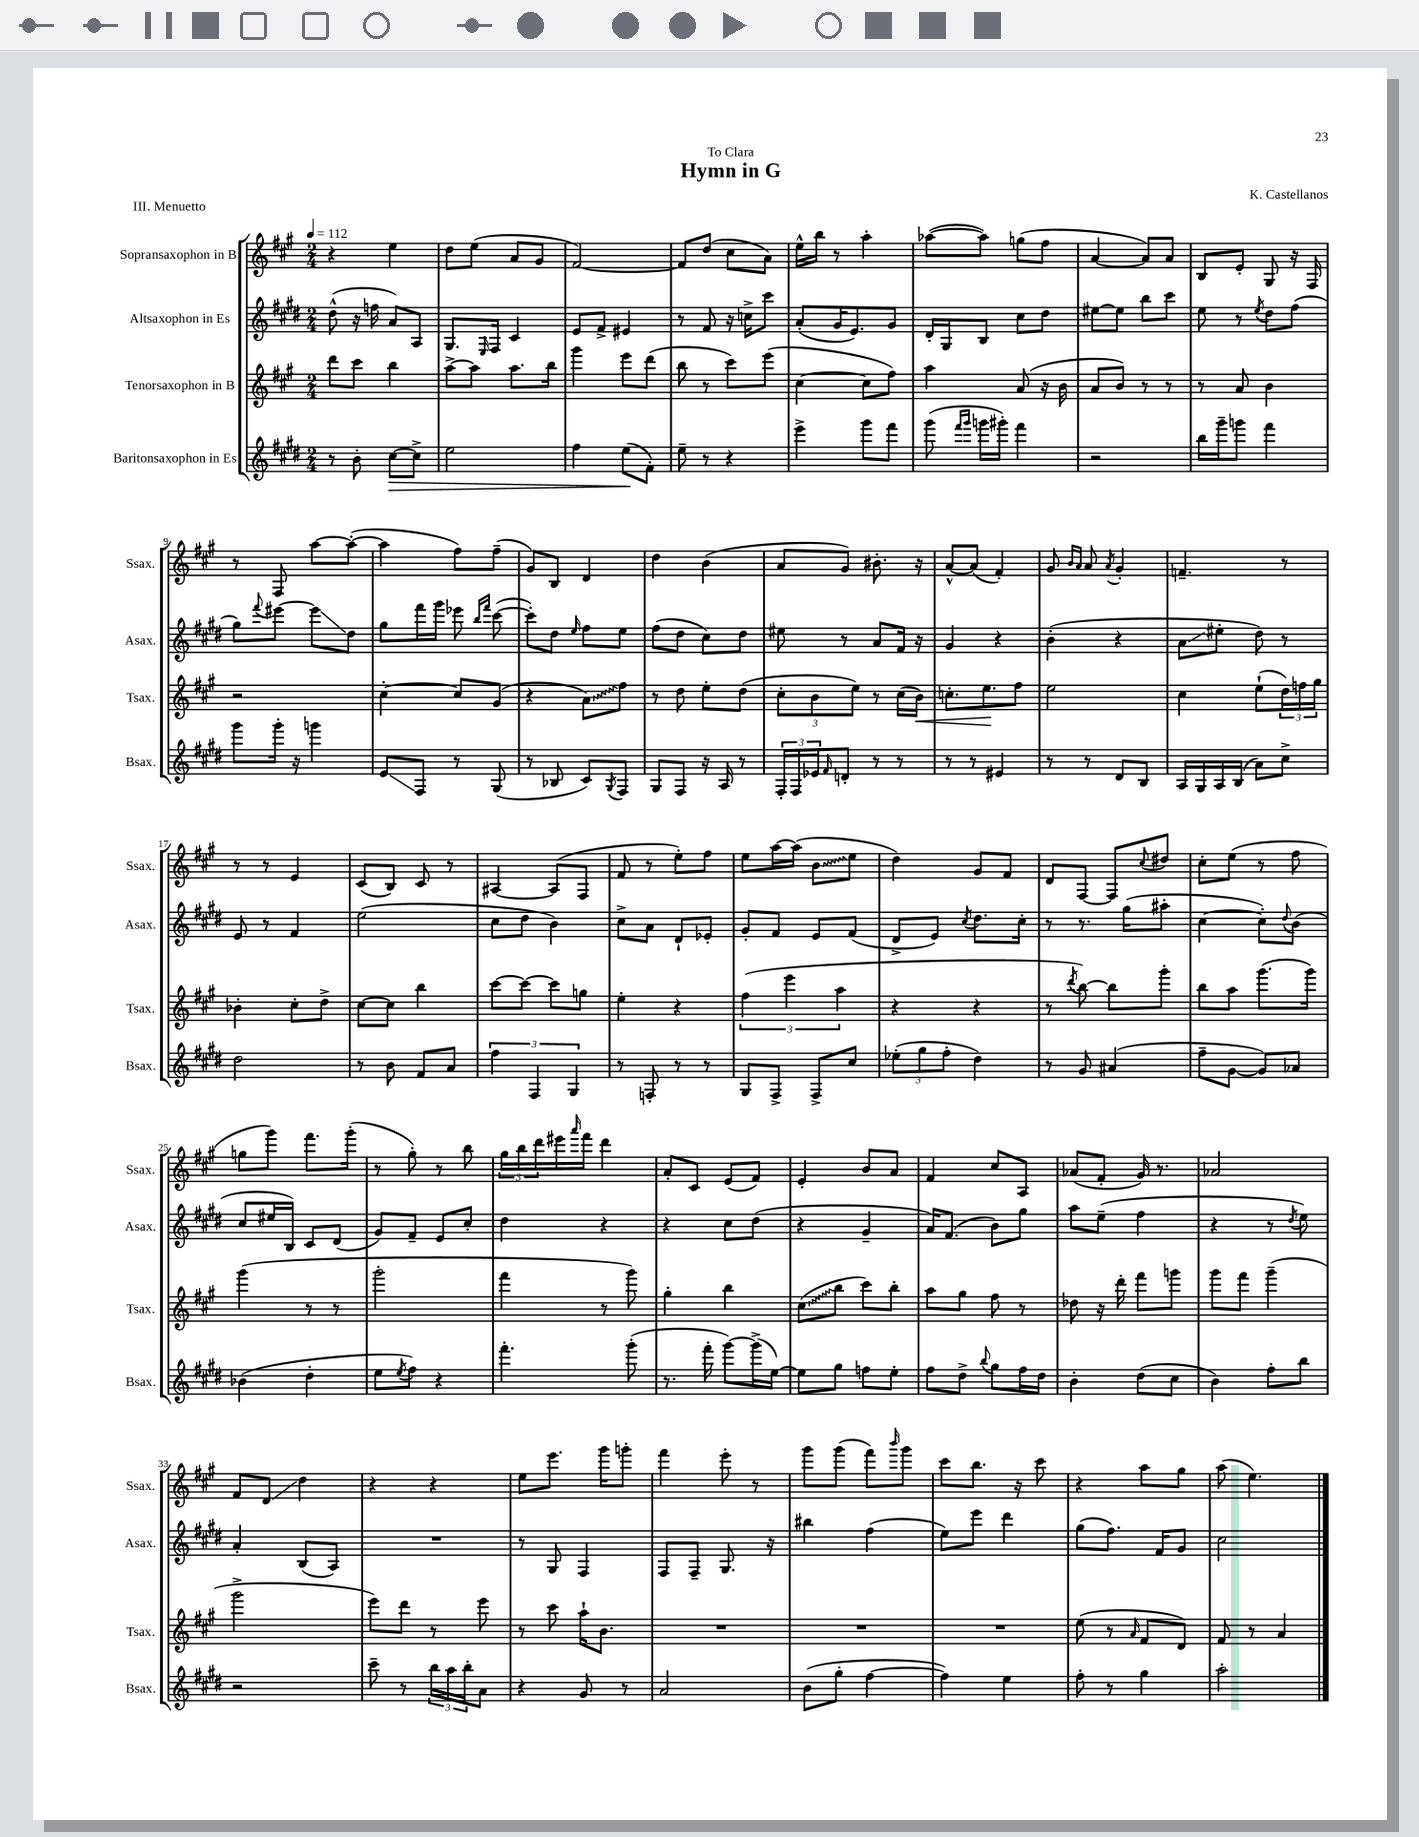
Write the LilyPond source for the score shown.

\header { title = "Hymn in G" composer = "K. Castellanos" dedication = "To Clara" piece = "III. Menuetto" }
<<
\new StaffGroup <<
\new Staff = "s0" \with { instrumentName = "Sopransaxophon in B" shortInstrumentName = "Ssax." } {
    \clef treble \key a \major \numericTimeSignature \time 2/4 \tempo 4 = 112
    r4 e''4 |
    d''8 e''8( a'8 gis'8 |
    fis'2~) |
    fis'8 d''8( cis''8 a'8) |
    e''16-^ b''16 r8 a''4-. |
    aes''8~( aes''8) g''8( fis''8 |
    a'4~ a'8) a'8 |
    b8 e'8-. gis8 r16 fis16 |
    r8 fis8 a''8~ a''8~-.( |
    a''4 fis''8) fis''8--( |
    gis'8) b8 d'4 |
    d''4 b'4( |
    a'8 gis'8) bis'8.-. r16 |
    a'8~-^ a'8( fis'4-.) |
    gis'8 \grace { b'16 a'16 } a'8 \acciaccatura { a'8 } gis'4-. |
    f'4.-- r8 |
    r8 r8 e'4 |
    cis'8( b8) cis'8 r8 |
    ais4~ ais8( fis8 |
    fis'8 r8 e''8-.) fis''8 |
    e''8 a''16~ a''16( \once \override Glissando.style = #'zigzag b'8\glissando e''8 |
    d''4) gis'8 fis'8 |
    d'8 fis8~ fis8 \appoggiatura { cis''8 } dis''8 |
    cis''8-. e''8( r8 fis''8 |
    g''8 gis'''8) fis'''8. gis'''16-.( |
    r8 gis''8-.) r8 b''8 |
    \tuplet 3/2 { gis''16 b''16 d'''16 } eis'''16 \grace { a'''16 } fis'''16 d'''4 |
    a'8-. cis'8 e'8( fis'8) |
    e'4-. b'8 a'8 |
    fis'4 cis''8 a8 |
    aes'8( fis'8-. gis'16) r8. |
    aes'2 |
    fis'8 d'8\glissando d''4 |
    r4 r4 |
    e''8 e'''8. gis'''16 g'''8-. |
    fis'''4 e'''8-. r8 |
    gis'''8 gis'''8( fis'''8) \grace { b'''16 } gis'''8 |
    cis'''8 b''8. r16 cis'''8 |
    r4 a''8 gis''8 |
    a''8( e''4.) \bar "|." |
}
\new Staff = "s1" \with { instrumentName = "Altsaxophon in Es" shortInstrumentName = "Asax." } {
    \clef treble \key e \major \numericTimeSignature \time 2/4
    dis''8-^( r16 f''16 a'8) a8 |
    gis8. \grace { e16 } fis16 cis'4 |
    e'8 fis'8-> eis'4 |
    r8 fis'8 r16 c''16-> cis'''8 |
    a'8-.( gis'16 e'8.) gis'8 |
    dis'16-. gis16 b8 cis''8 dis''8 |
    eis''8~ eis''8 b''8 cis'''8 |
    e''8 r8 \acciaccatura { e''8 } dis''8 fis''8( |
    gis''8) \appoggiatura { fis'''8 } eis'''8~ eis'''8\glissando dis''8 |
    gis''8 fis'''16 gis'''16 ees'''8 \grace { b''16 fis'''16 } cis'''8~( |
    cis'''8-.) dis''8 \grace { e''16 } fis''8 e''8 |
    fis''8( dis''8 cis''8) dis''8 |
    eis''8 r8 a'8 fis'16 r16 |
    gis'4 r4 |
    b'4-.( r4 |
    a'8\glissando eis''8-. dis''8) r8 |
    e'8 r8 fis'4 |
    e''2( |
    cis''8 dis''8 b'4) |
    cis''8-> a'8 dis'8-! ees'8-. |
    gis'8-. fis'8 e'8 fis'8( |
    dis'8-> e'8) \acciaccatura { cis''8 } dis''8. cis''16-. |
    r8 r8. gis''16( ais''8-. |
    cis''4~ cis''8-.) \appoggiatura { dis''8 } b'8( |
    cis''8 eis''16 b16) cis'8 dis'8( |
    gis'8) fis'8-- e'8 cis''8-. |
    dis''4 r4 |
    r4 cis''8 dis''8( |
    r4 gis'4-- |
    a'16) fis'8.( b'8) gis''8 |
    a''8 e''8--( fis''4 |
    r4 r8 \acciaccatura { dis''8 } e''8) |
    a'4-. b8( a8) |
    R2 |
    r8 gis8 fis4 |
    fis8 fis8-- gis8. r16 |
    bis''4 fis''4( |
    e''8) e'''8 dis'''4 |
    gis''8( fis''8.) fis'16 gis'8 |
    cis''2 \bar "|." |
}
\new Staff = "s2" \with { instrumentName = "Tenorsaxophon in B" shortInstrumentName = "Tsax." } {
    \clef treble \key a \major \numericTimeSignature \time 2/4
    d'''8 cis'''8 b''4 |
    a''8~-> a''8 a''8. b''16 |
    gis'''4 e'''8 d'''8( |
    b''8 r8 cis'''8) e'''8( |
    cis''4~ cis''8 fis''8) |
    a''4 a'8( r16 b'16 |
    a'8 b'8) r8 r8 |
    r8 a'8 b'4 |
    r2 |
    cis''4~-. cis''8 gis'8( |
    r4 \once \override Glissando.style = #'zigzag a'8\glissando) fis''8 |
    r8 d''8 e''8-. d''8( |
    \tuplet 3/2 { cis''8-. b'8 e''8) } r8 cis''16( b'16\<) |
    c''8.-. e''8.\! fis''8 |
    e''2 |
    cis''4 e''8-!( \tuplet 3/2 { d''16) f''16 gis''16 } |
    bes'4-. cis''8-. d''8-> |
    cis''8~ cis''8 b''4 |
    cis'''8~ cis'''8~ cis'''8 g''8 |
    e''4-. r4 |
    \tuplet 3/2 { fis''4( e'''4 a''4 } |
    r4 r4 |
    r8 \acciaccatura { d'''8 } b''8~) b''8 gis'''8-. |
    b''8 a''8 gis'''8.( gis'''16) |
    gis'''4( r8 r8 |
    gis'''2-. |
    fis'''4 r8 gis'''8) |
    gis''4-. b''4 |
    \once \override Glissando.style = #'zigzag cis''8\glissando( b''8 cis'''8) b''8-. |
    a''8 gis''8 fis''8 r8 |
    des''8 r16 d'''16-. fis'''8 g'''8 |
    gis'''8 fis'''8 gis'''4--( |
    gis'''2-> |
    e'''8) d'''8 r8 e'''8 |
    r8 cis'''8 a''16-! b'8. |
    R2 |
    R2 |
    R2 |
    e''8( r8 \grace { a'16 } fis'8 d'8) |
    fis'8 r8 a'4 \bar "|." |
}
\new Staff = "s3" \with { instrumentName = "Baritonsaxophon in Es" shortInstrumentName = "Bsax." } {
    \clef treble \key e \major \numericTimeSignature \time 2/4
    r8 b'8-. cis''8~\> cis''8-> |
    e''2 |
    fis''4 e''8\!( fis'8-.) |
    e''8-- r8 r4 |
    e'''4-> gis'''8 fis'''8 |
    gis'''8( \grace { fis'''16 gis'''16 } g'''16 gis'''16-.) fis'''4 |
    r2 |
    b''16 gis'''16-- g'''8 fis'''4 |
    gis'''8 gis'''16-. r16 g'''4 |
    e'8\glissando fis8 r8 gis8( |
    r8 bes8 cis'8) \acciaccatura { gis8 } fis8 |
    gis8 fis8 r16 a16 r8 |
    \tuplet 3/2 { fis16-. fis16 ees'16 } \grace { fis'16 } d'8-. r8 r8 |
    r8 r8 eis'4 |
    r8 r8 dis'8 b8 |
    a16 gis16 a16 b16( a'8) cis''8-> |
    dis''2 |
    r8 b'8 fis'8 a'8 |
    \tuplet 3/2 { fis''4 fis4 gis4 } |
    r8 f8-. r8 r8 |
    gis8 fis8-> fis8-> cis''8 |
    \tuplet 3/2 { ees''8-.( gis''8 fis''8-. } dis''4) |
    r8 gis'8 ais'4( |
    fis''8-- gis'8~ gis'8) aes'8 |
    bes'4( dis''4-. |
    e''8 \acciaccatura { e''8 } fis''8) r4 |
    fis'''4.-. gis'''8-.( |
    r8. fis'''16-. gis'''8~) gis'''16->( e''16~) |
    e''8 gis''8 f''8 e''8-. |
    fis''8 dis''8-> \appoggiatura { b''8 } gis''8 fis''16 dis''16 |
    b'4-. dis''8( cis''8 |
    b'4) fis''8-. b''8 |
    r2 |
    cis'''8-- r8 \tuplet 3/2 { b''16 a''16 b''16-. } a'8 |
    r4 gis'8 r8 |
    a'2 |
    b'8( gis''8-. fis''4~ |
    fis''4) e''4 |
    fis''8-. r8 gis''4 |
    a''2-. \bar "|." |
}
>>
>>
